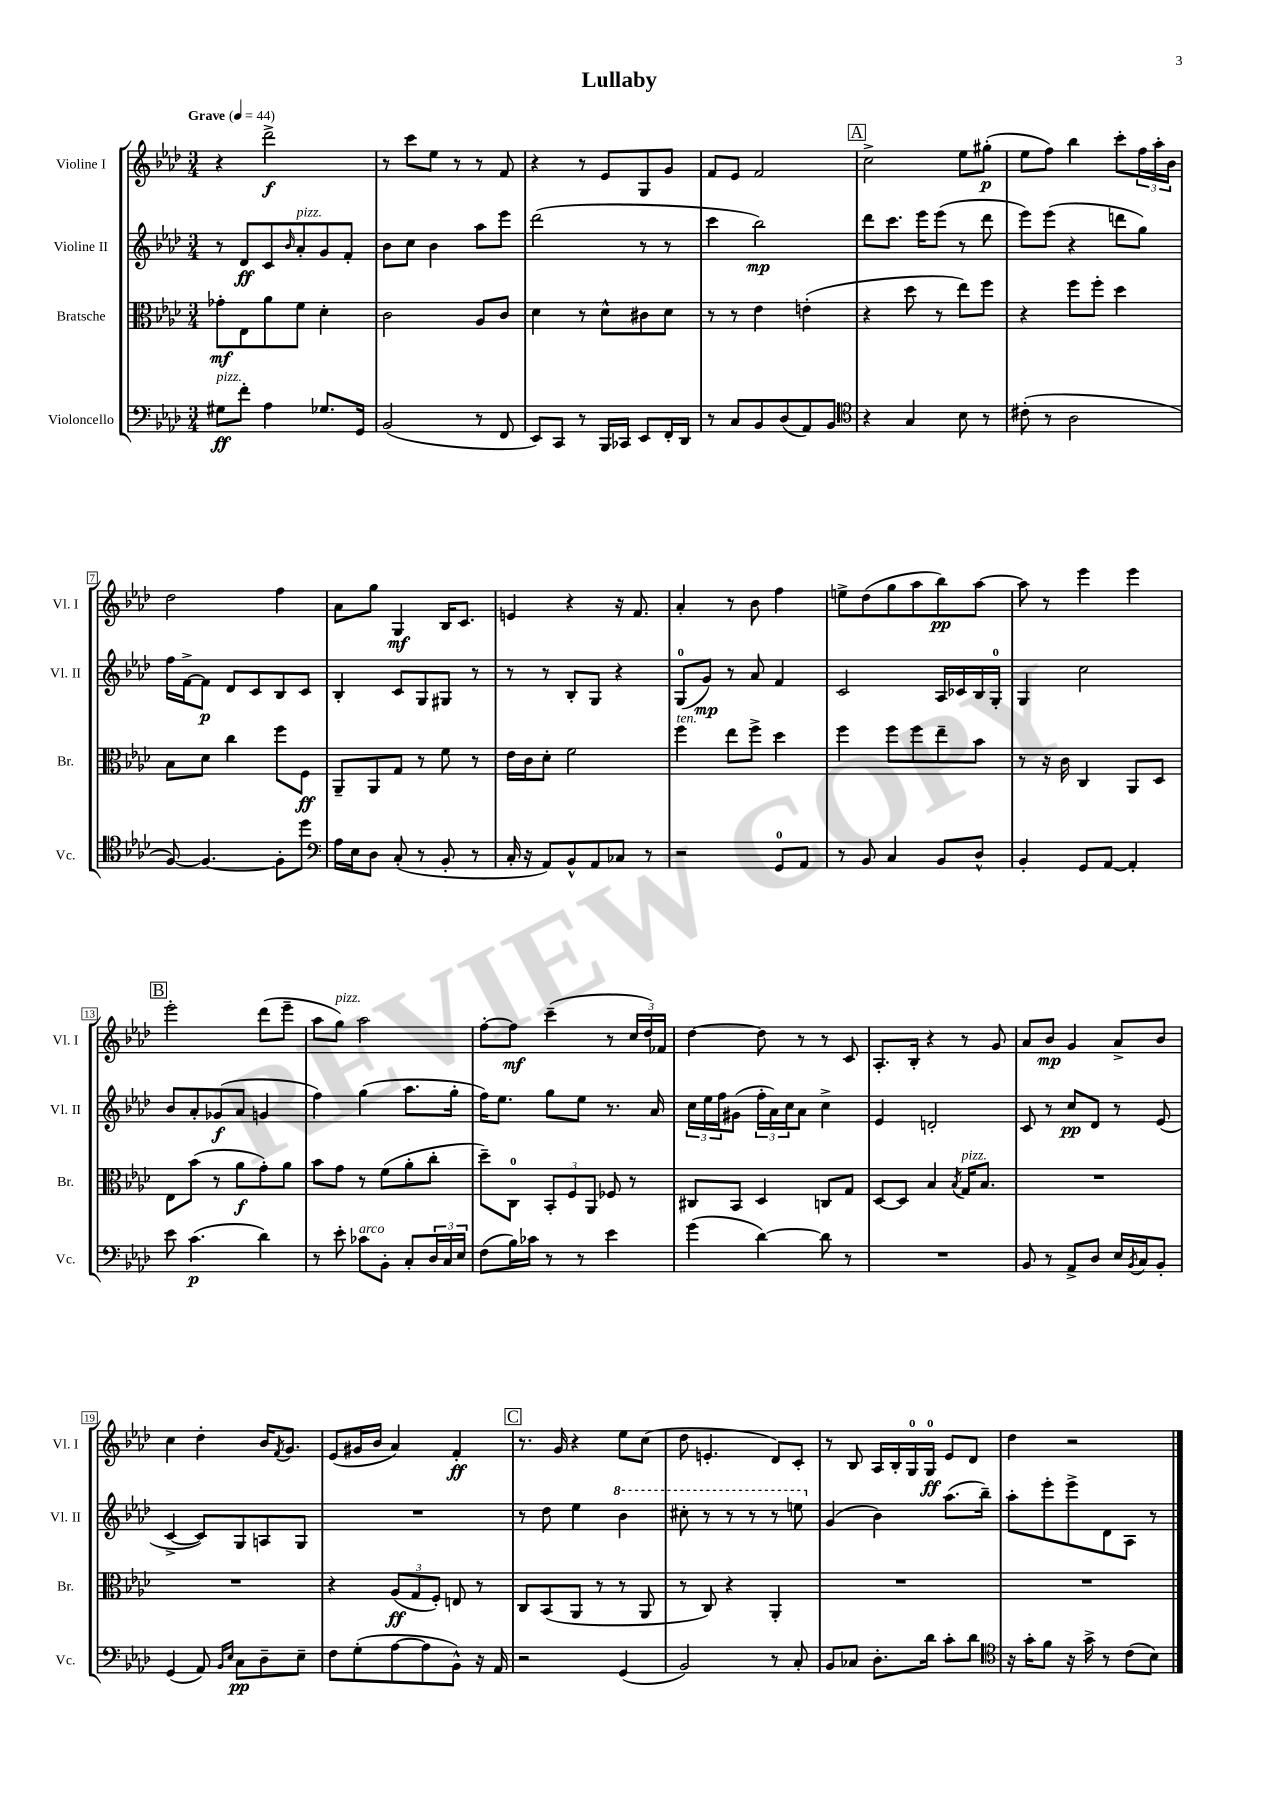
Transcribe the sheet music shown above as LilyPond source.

\header { title = "Lullaby" }
<<
\new StaffGroup <<
\new Staff = "s0" \with { instrumentName = "Violine I" shortInstrumentName = "Vl. I" } {
    \clef treble \key aes \major \numericTimeSignature \time 3/4 \tempo "Grave" 4 = 44
    r4 des'''2->\f |
    r8 c'''8 ees''8 r8 r8 f'8 |
    r4 r8 ees'8 g8 g'8 |
    f'8 ees'8 f'2 |
    \mark \markup { \box "A" } c''2-> ees''8 gis''8-.\p( |
    ees''8 f''8) bes''4 c'''8-. \tuplet 3/2 { f''16 aes''16-. bes'16 } |
    des''2 f''4 |
    aes'8 g''8 g4\mf bes16 c'8. |
    e'4 r4 r16 f'8. |
    aes'4-. r8 bes'8 f''4 |
    e''8-> des''8( g''8 aes''8 bes''8\pp) aes''8~ |
    aes''8 r8 ees'''4 ees'''4 |
    \mark \markup { \box "B" } ees'''2-. des'''8( ees'''8-- |
    aes''8 g''8^\markup { \italic "pizz." }) aes''2 |
    f''8~-. f''8\mf c'''4--( r8 \tuplet 3/2 { c''16 des''16) fes'16 } |
    des''4~ des''8 r8 r8 c'8 |
    aes8.-. bes16-. r4 r8 g'8 |
    aes'8 bes'8\mp g'4 aes'8-> bes'8 |
    c''4 des''4-. bes'16 \acciaccatura { f'8 } g'8. |
    ees'8( gis'16 bes'16 aes'4) f'4-.\ff |
    \mark \markup { \box "C" } r8. g'16 r4 ees''8 c''8( |
    des''8 e'4.-. des'8) c'8-. |
    r8 bes8 aes16 bes16-. g16-0 g16-0\ff ees'8 des'8 |
    des''4 r2 \bar "|." |
}
\new Staff = "s1" \with { instrumentName = "Violine II" shortInstrumentName = "Vl. II" } {
    \clef treble \key aes \major \numericTimeSignature \time 3/4
    r8 des'8\ff c'8 \grace { bes'16 } aes'8-.^\markup { \italic "pizz." } g'8 f'8-. |
    bes'8 c''8 bes'4 aes''8 ees'''8 |
    des'''2( r8 r8 |
    c'''4 bes''2\mp) |
    \mark \markup { \box "A" } des'''8 c'''8. ees'''16 ees'''8( r8 des'''8 |
    ees'''8) ees'''8( r4 d'''8 g''8) |
    f''16 f'16~-> f'8\p des'8 c'8 bes8 c'8 |
    bes4-. c'8 g8 gis8 r8 |
    r8 r8 bes8-. g8 r4 |
    g8-0( g'8\mp) r8 aes'8 f'4 |
    c'2 aes16 ces'16 bes16 g16-0-. |
    g4 c''2 |
    \mark \markup { \box "B" } bes'8 aes'8-. ges'8\f( aes'8 g'4 |
    f''4) g''4( aes''8. g''16-. |
    f''16) ees''8. g''8 ees''8 r8. aes'16 |
    \tuplet 3/2 { c''16 ees''16 f''16 } gis'8( \tuplet 3/2 { f''16-. aes'16) c''16 } aes'8 c''4-> |
    ees'4 d'2-. |
    c'8 r8 c''8\pp des'8 r8 ees'8( |
    c'4~-> c'8) g8 a8 g8 |
    R2. |
    \mark \markup { \box "C" } r8 des''8 ees''4 \ottava #1 bes''4 |
    cis'''8-. r8 r8 r8 r8 e'''8 \ottava #0 |
    g'4( bes'4) aes''8.( bes''16--) |
    aes''8-. ees'''8-. ees'''8-> des'8 aes8 r8 \bar "|." |
}
\new Staff = "s2" \with { instrumentName = "Bratsche" shortInstrumentName = "Br." } {
    \clef alto \key aes \major \numericTimeSignature \time 3/4
    ges'8-.\mf ees8 aes'8 f'8 des'4-. |
    c'2 aes8 c'8 |
    des'4 r8 des'8-^ cis'8 des'8 |
    r8 r8 ees'4 e'4-.( |
    \mark \markup { \box "A" } r4 des''8 r8 ees''8) f''8 |
    r4 f''8 f''8-. des''4 |
    bes8 des'8 c''4 f''8 f8\ff |
    aes,8-- aes,8 g8 r8 f'8 r8 |
    ees'16 c'16 des'8-. f'2 |
    f''4^\markup { \italic "ten." } ees''8 f''8-> des''4 |
    f''4 f''8 f''8 ees''8-- bes'8 |
    r8 r16 c'16 c4 aes,8 des8 |
    \mark \markup { \box "B" } ees8 bes'8( r8 aes'8\f g'8-.) aes'8 |
    bes'8 g'8 r8 f'8( aes'8-. c''8-. |
    des''8--) c8-0 \tuplet 3/2 { bes,8-. f8 aes,8 } fes8 r8 |
    cis8 bes,8 des4 c8 g8 |
    des8~ des8 bes4 \acciaccatura { bes8 } g16^\markup { \italic "pizz." } bes8. |
    R2. |
    R2. |
    r4 \tuplet 3/2 { aes8\ff( g8 f8-.) } e8 r8 |
    \mark \markup { \box "C" } c8 bes,8( aes,8 r8 r8 aes,8 |
    r8 c8) r4 aes,4-. |
    R2. |
    R2. \bar "|." |
}
\new Staff = "s3" \with { instrumentName = "Violoncello" shortInstrumentName = "Vc." } {
    \clef bass \key aes \major \numericTimeSignature \time 3/4
    gis8\ff^\markup { \italic "pizz." } f'8-. aes4 ges8. g,16 |
    bes,2( r8 f,8 |
    ees,8) c,8 r8 bes,,16 ces,16 ees,8 f,16-. des,16 |
    r8 c8 bes,8 des8( aes,8) bes,8 |
    \mark \markup { \box "A" } \clef tenor r4 g4 bes8 r8 |
    cis'8-.( r8 aes2 |
    f8~) f4.~ f8-. des''8 |
    \clef bass aes16 ees16 des8 c8-.( r8 bes,8-. r8 |
    c16-. r16 aes,8) bes,8-^ aes,8 ces8 r8 |
    r2 g,8-0 aes,8 |
    r8 bes,8 c4 bes,8 des8-^ |
    bes,4-. g,8 aes,8~ aes,4-. |
    \mark \markup { \box "B" } ees'8 c'4.\p( des'4) |
    r8 ees'8-. ces'8^\markup { \italic "arco" } bes,8-. c8-. \tuplet 3/2 { des16 c16 ees16 } |
    f8( bes16) ces'16 r8 r8 ees'4 |
    g'4( des'4~) des'8 r8 |
    R2. |
    bes,8 r8 aes,8-> des8 ees16 \acciaccatura { bes,8 } c16 bes,8-. |
    g,4( aes,8) \grace { bes,16 ees16 } c8\pp des8-- ees8-- |
    f8 g8-.( aes8~ aes8 bes,8-^) r16 aes,16 |
    \mark \markup { \box "C" } r2 g,4( |
    bes,2) r8 c8-. |
    bes,8 ces8 des8.-. des'16 c'8-. des'8 |
    \clef tenor r16 g'16-. f'8 r16 g'16-> r8 c'8( bes8) \bar "|." |
}
>>
>>
\layout { \context { \Score \override BarNumber.stencil = #(make-stencil-boxer 0.1 0.3 ly:text-interface::print) } }
